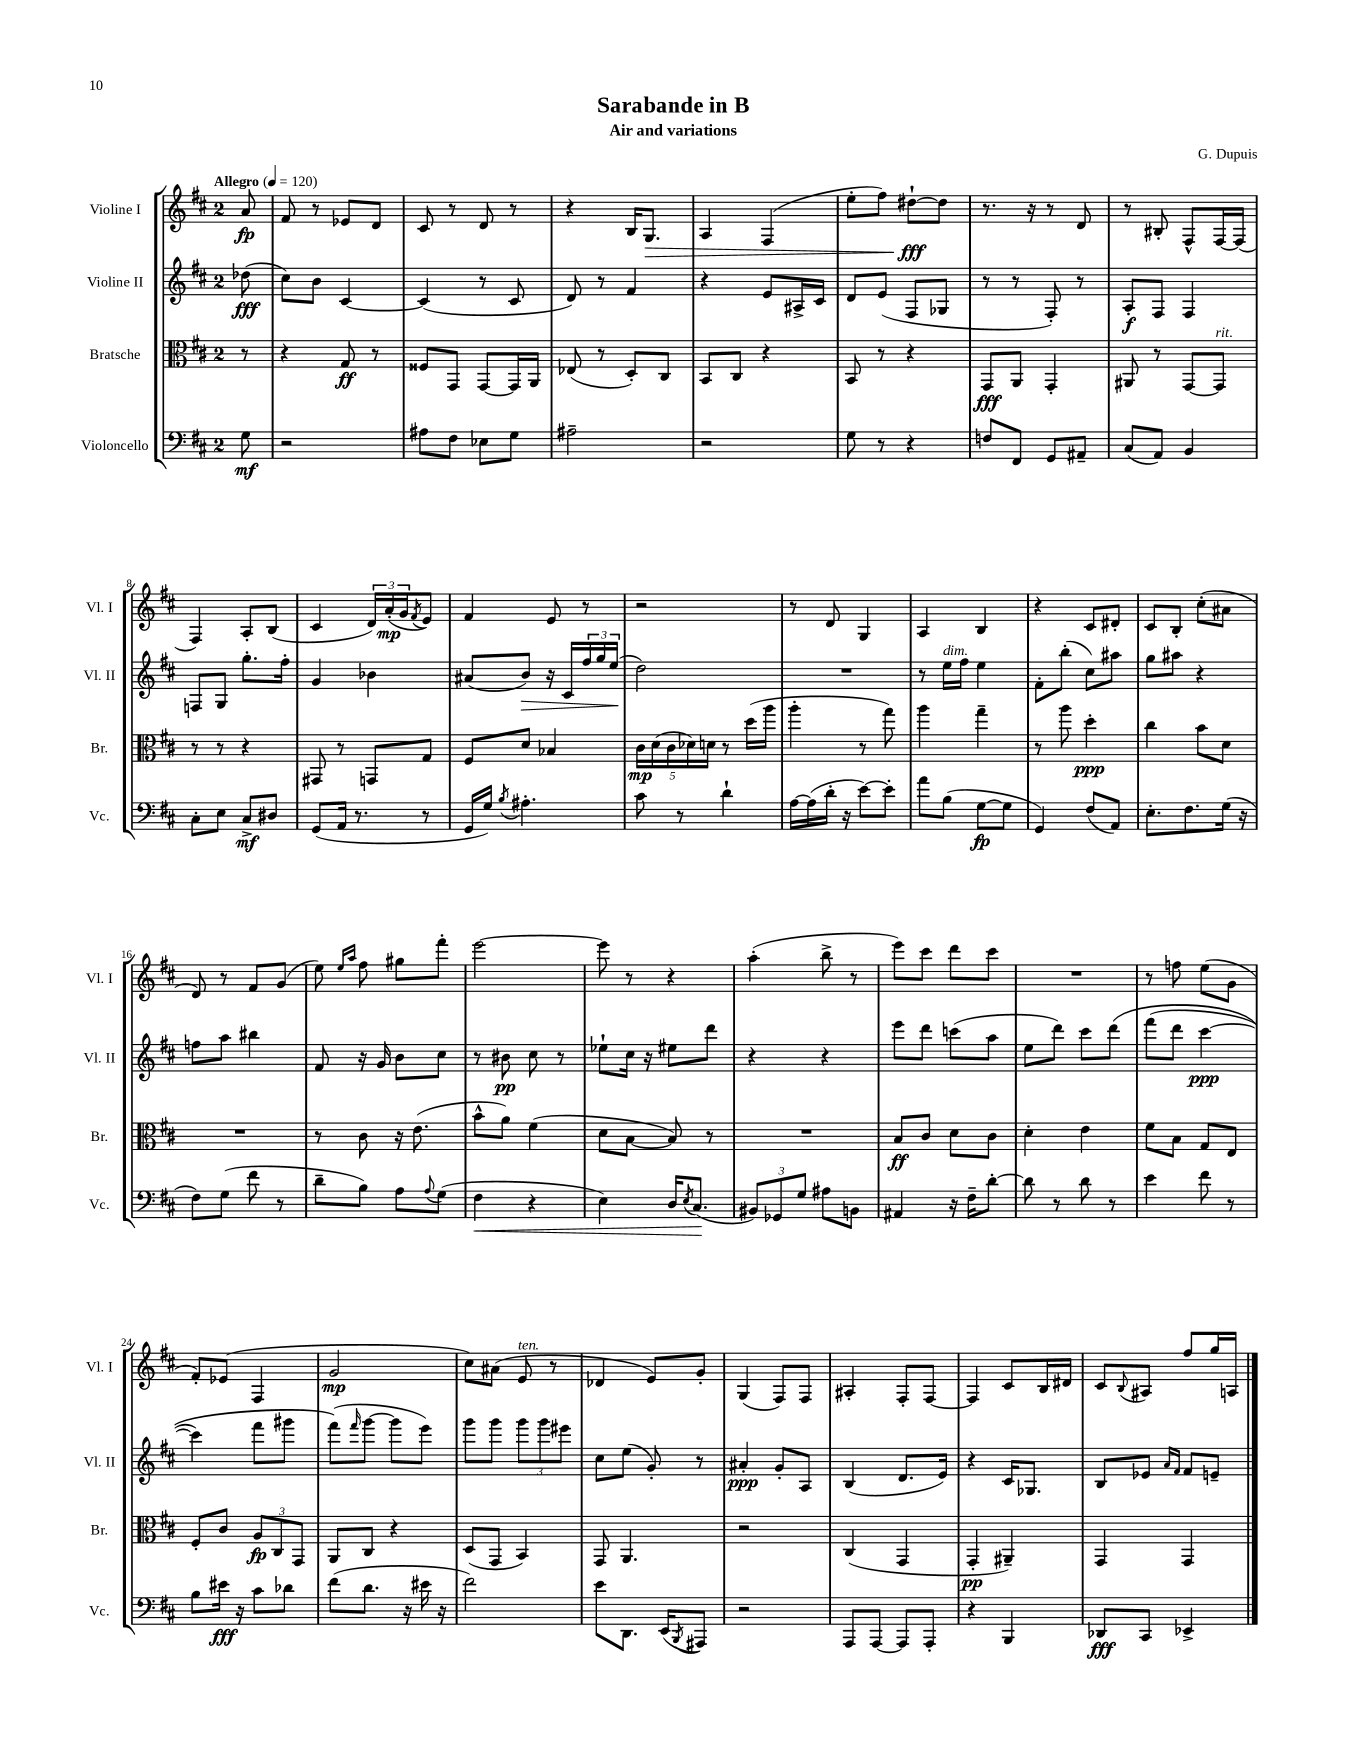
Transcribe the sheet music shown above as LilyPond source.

\header { title = "Sarabande in B" composer = "G. Dupuis" subtitle = "Air and variations" }
<<
\new StaffGroup <<
\new Staff = "s0" \with { instrumentName = "Violine I" shortInstrumentName = "Vl. I" } {
    \clef treble \key d \major \once \override Staff.TimeSignature.style = #'single-digit \time 2/4 \partial 8 \tempo "Allegro" 4 = 120
    a'8\fp |
    fis'8 r8 ees'8 d'8 |
    cis'8 r8 d'8 r8 |
    r4 b16 g8.\> |
    a4 fis4( |
    e''8-. fis''8) dis''8~-!\fff\! dis''8 |
    r8. r16 r8 d'8 |
    r8 bis8-. fis8-^ fis16~ fis16( |
    fis4) a8-. b8( |
    cis'4 \tuplet 3/2 { d'16) a'16-.\mp( g'16 } \acciaccatura { fis'8 } e'8) |
    fis'4 e'8 r8 |
    r2 |
    r8 d'8 g4 |
    a4 b4 |
    r4 cis'8 dis'8-. |
    cis'8 b8-. cis''8-.( ais'8 |
    d'8) r8 fis'8 g'8( |
    e''8) \grace { e''16 a''16 } fis''8 gis''8 fis'''8-. |
    e'''2~ |
    e'''8 r8 r4 |
    a''4-.( b''8-> r8 |
    e'''8) cis'''8 d'''8 cis'''8 |
    R2 |
    r8 f''8 e''8( g'8 |
    fis'8-.) ees'8( fis4 |
    g'2\mp |
    cis''8) ais'8( e'8^\markup { \italic "ten." } r8 |
    des'4 e'8) g'8-. |
    g4( fis8) fis8 |
    ais4-. fis8-. fis8~ |
    fis4 cis'8 b16 dis'16 |
    cis'8 \appoggiatura { b8 } ais8 fis''8 g''16 a16 \bar "|." |
}
\new Staff = "s1" \with { instrumentName = "Violine II" shortInstrumentName = "Vl. II" } {
    \clef treble \key d \major \once \override Staff.TimeSignature.style = #'single-digit \time 2/4 \partial 8
    des''8\fff( |
    cis''8) b'8 cis'4~ |
    cis'4( r8 cis'8 |
    d'8) r8 fis'4 |
    r4 e'8 ais16-> cis'16 |
    d'8 e'8( fis8 ges8 |
    r8 r8 fis8-.) r8 |
    a8-.\f fis8 fis4 |
    f8 g8 g''8.-. fis''16-. |
    g'4 bes'4 |
    ais'8( b'8\>) r16 cis'16 \tuplet 3/2 { fis''16 g''16 e''16\!( } |
    d''2) |
    R2 |
    r8 e''16^\markup { \italic "dim." } fis''16 e''4 |
    fis'8-. b''8-.( cis''8) ais''8 |
    g''8 ais''8 r4 |
    f''8 a''8 bis''4 |
    fis'8 r16 g'16 b'8 cis''8 |
    r8 bis'8\pp cis''8 r8 |
    ees''8-! cis''16 r16 eis''8 d'''8 |
    r4 r4 |
    e'''8 d'''8 c'''8( a''8 |
    e''8 d'''8) cis'''8 d'''8\( |
    fis'''8( d'''8 cis'''4~\ppp |
    cis'''4) fis'''8 gis'''8 |
    fis'''8(\) \grace { fis'''16 } g'''8~ g'''8 e'''8) |
    g'''8 g'''8 \tuplet 3/2 { g'''8 g'''8 eis'''8 } |
    cis''8 e''8( g'8-.) r8 |
    ais'4-.\ppp g'8-. a8 |
    b4( d'8. e'16) |
    r4 cis'16 ges8. |
    b8 ees'8 \grace { a'16 fis'16 } fis'8 e'8-- \bar "|." |
}
\new Staff = "s2" \with { instrumentName = "Bratsche" shortInstrumentName = "Br." } {
    \clef alto \key d \major \once \override Staff.TimeSignature.style = #'single-digit \time 2/4 \partial 8
    r8 |
    r4 g8\ff r8 |
    fisis8 g,8 g,8~ g,16 a,16 |
    ees8( r8 d8-.) cis8 |
    b,8 cis8 r4 |
    b,8 r8 r4 |
    g,8\fff a,8 g,4-. |
    ais,8 r8 g,8~ g,8^\markup { \italic "rit." } |
    r8 r8 r4 |
    gis,8 r8 g,8 g8 |
    fis8 d'8 bes4 |
    \tuplet 5/4 { cis'16\mp d'16( cis'16 des'16) d'16 } r8 d''16( a''16 |
    a''4-. r8 g''8) |
    a''4 g''4-- |
    r8 a''8 d''4-.\ppp |
    cis''4 b'8 d'8 |
    R2 |
    r8 cis'8 r16 e'8.( |
    b'8-^ a'8) fis'4( |
    d'8 b8~ b8) r8 |
    R2 |
    b8\ff cis'8 d'8 cis'8 |
    d'4-. e'4 |
    fis'8 b8 g8 e8 |
    fis8-. cis'8 \tuplet 3/2 { a8\fp cis8 g,8 } |
    a,8 cis8 r4 |
    d8( g,8 b,4) |
    g,8 a,4. |
    r2 |
    cis4( g,4 |
    g,4-.\pp ais,4--) |
    g,4 g,4 \bar "|." |
}
\new Staff = "s3" \with { instrumentName = "Violoncello" shortInstrumentName = "Vc." } {
    \clef bass \key d \major \once \override Staff.TimeSignature.style = #'single-digit \time 2/4 \partial 8
    g8\mf |
    r2 |
    ais8 fis8 ees8 g8 |
    ais2-- |
    r2 |
    g8 r8 r4 |
    f8 fis,8 g,8 ais,8-- |
    cis8( a,8) b,4 |
    cis8-. e8 cis8->\mf dis8 |
    g,8( a,16 r8. r8 |
    g,16 g16) \acciaccatura { b8 } ais4.-. |
    cis'8 r8 d'4-! |
    a16~ a16( d'16-. r16 e'8~) e'8-. |
    a'8 b8( g8~\fp g8 |
    g,4) fis8( a,8) |
    e8.-. fis8. g16( r16 |
    fis8) g8( fis'8 r8 |
    d'8-- b8) a8 \appoggiatura { a8 } g8( |
    fis4\< r4 |
    e4) d16 \acciaccatura { e8 } cis8.\!( |
    \tuplet 3/2 { bis,8) ges,8 g8 } ais8 b,8 |
    ais,4 r16 fis16-- d'8~-. |
    d'8 r8 d'8 r8 |
    e'4 fis'8 r8 |
    b8 eis'16\fff r16 cis'8 des'8 |
    fis'8( d'8. r16 eis'16 r16 |
    fis'2) |
    e'8 d,8. e,16( \acciaccatura { b,,8 } ais,,8) |
    r2 |
    a,,8 a,,8~ a,,8 a,,8-. |
    r4 b,,4 |
    des,8\fff cis,8 ees,4-> \bar "|." |
}
>>
>>
